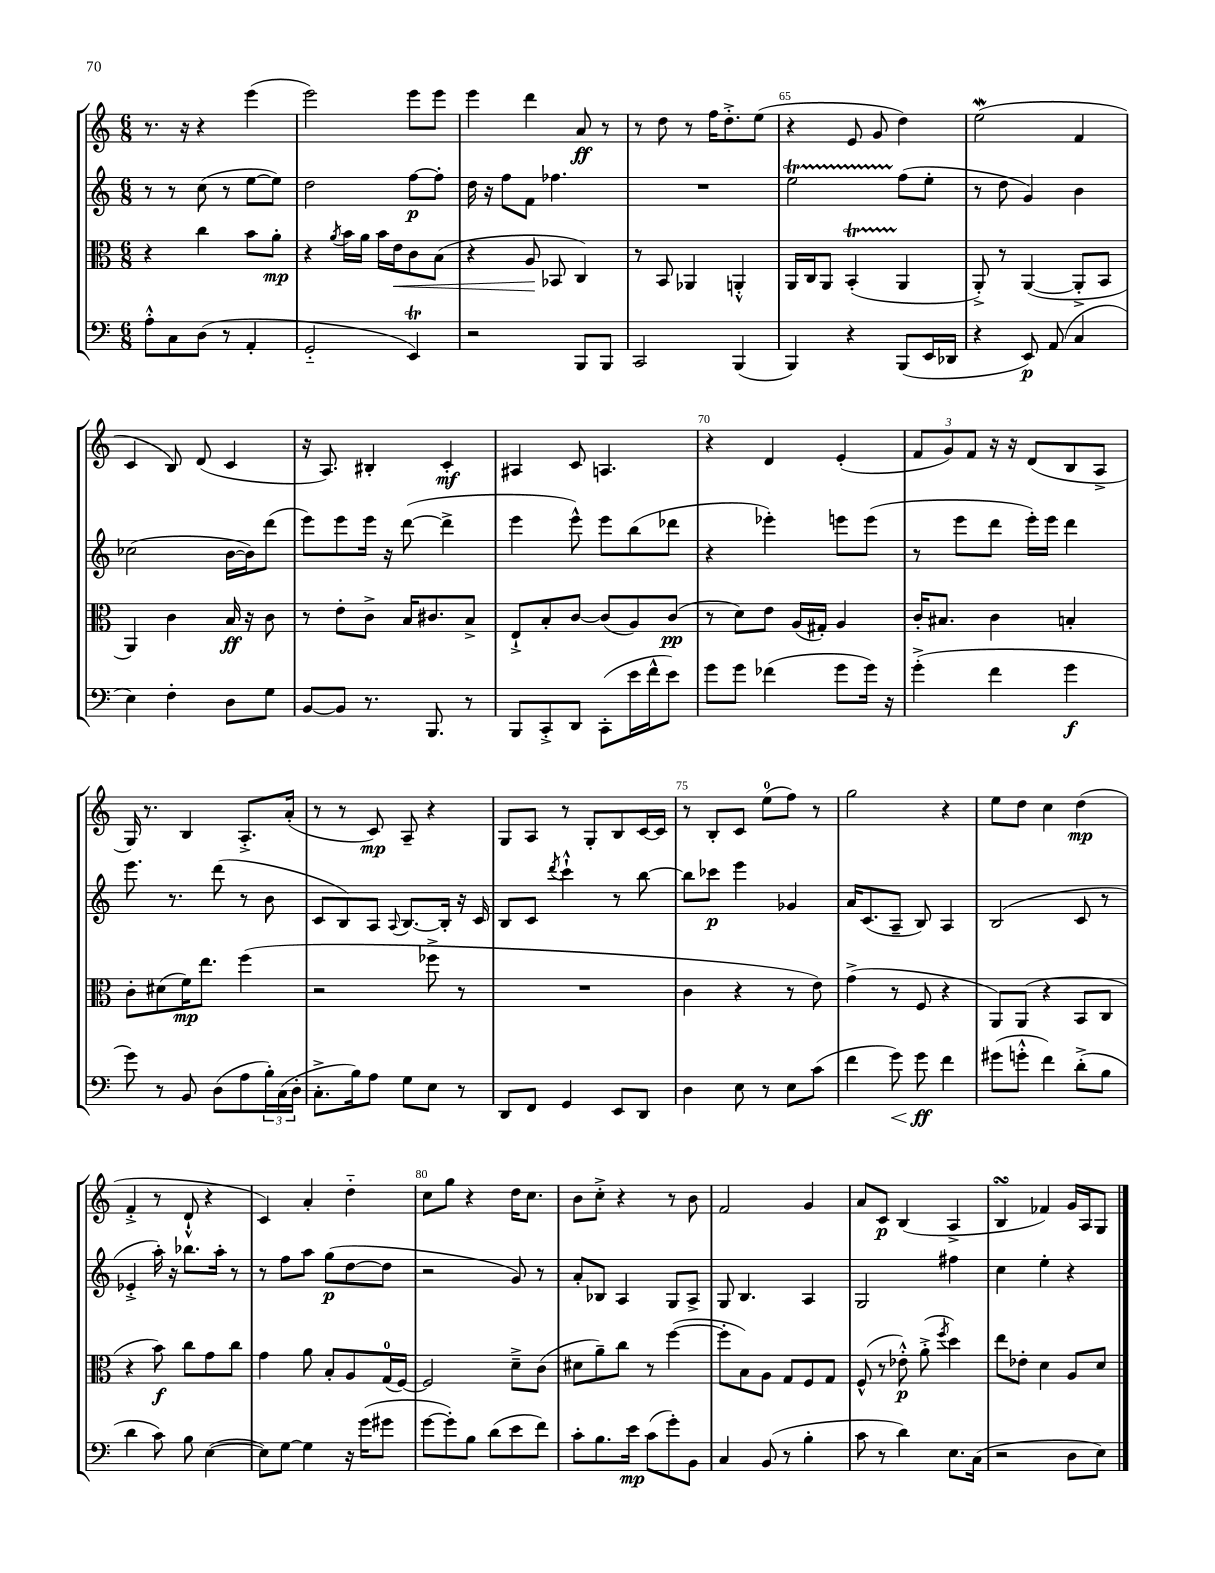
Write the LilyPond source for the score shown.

<<
\new StaffGroup <<
\new Staff = "s0" {
    \clef treble \key c \major \numericTimeSignature \time 6/8
    r8. r16 r4 e'''4( |
    e'''2) e'''8 e'''8 |
    e'''4 d'''4 a'8\ff r8 |
    r8 d''8 r8 f''16 d''8.-.-> e''8( |
    r4 e'8 g'8 d''4) |
    e''2\mordent( f'4 |
    c'4 b8) d'8( c'4 |
    r16 a8.) bis4-. c'4-.\mf |
    ais4 c'8 a4. |
    r4 d'4 e'4-.( |
    \tuplet 3/2 { f'8 g'8) f'8 } r16 r16 d'8( b8 a8-> |
    g16) r8. b4 a8.-.-> a'16-.( |
    r8 r8 c'8\mp) a8-- r4 |
    g8 a8 r8 g8-. b8 c'16~ c'16 |
    r8 b8-. c'8 e''8-0( f''8) r8 |
    g''2 r4 |
    e''8 d''8 c''4 d''4\mp( |
    f'4-.-> r8 d'8-!-^ r4 |
    c'4) a'4-. d''4-_ |
    c''8 g''8 r4 d''16 c''8. |
    b'8 c''8-.-> r4 r8 b'8 |
    f'2 g'4 |
    a'8 c'8\p b4( a4-> |
    b4\turn fes'4) g'16 a16 g8 \bar "|." |
}
\new Staff = "s1" {
    \clef treble \key c \major \numericTimeSignature \time 6/8
    r8 r8 c''8( r8 e''8~ e''8) |
    d''2 f''8~\p f''8-. |
    d''16 r16 f''8 f'8 fes''4. |
    R2. |
    e''2\startTrillSpan f''8\stopTrillSpan( e''8-. |
    r8 d''8 g'4) b'4 |
    ces''2( b'16~ b'16) d'''8( |
    e'''8) e'''8 e'''16 r16 d'''8~( d'''4-> |
    e'''4 e'''8-^) e'''8 b''8( des'''8 |
    r4 ees'''4-.) e'''8 e'''8( |
    r8 e'''8 d'''8 e'''16-.) e'''16 d'''4 |
    e'''8. r8. d'''8( r8 b'8 |
    c'8 b8) a8 \appoggiatura { a8 } b8.~ b16-. r16 c'16 |
    b8 c'8 \acciaccatura { d'''8 } c'''4-!-^ r8 b''8~ |
    b''8 ces'''8\p e'''4 ges'4 |
    a'16 c'8.( a8-- b8) a4 |
    b2( c'8 r8 |
    ees'4-.-> a''16-.) r16 bes''8. a''16-. r8 |
    r8 f''8 a''8 g''8\p( d''8~ d''8 |
    r2 g'8) r8 |
    a'8-. bes8 a4 g8 a8-> |
    g8 b4. a4 |
    g2 fis''4 |
    c''4 e''4-. r4 \bar "|." |
}
\new Staff = "s2" {
    \clef alto \key c \major \numericTimeSignature \time 6/8
    r4 c''4 b'8 a'8-.\mp |
    r4 \acciaccatura { a'8 } b'16 a'16 b'16 e'16\< c'8 b8( |
    r4 a8\! bes,8 c4) |
    r8 b,8 aes,4 a,4-.-^ |
    a,16 c16 a,8 b,4-.\startTrillSpan( a,4\stopTrillSpan |
    a,8-.->) r8 a,4~( a,8-.-> b,8 |
    a,4) c'4 b16\ff r16 c'8 |
    r8 e'8-. c'8-> b16 cis'8. b8-> |
    e8-!-> b8-. c'8~ c'8( a8) c'8\pp( |
    r8 d'8) e'8 a16( gis16-.) a4 |
    c'16-. bis8. c'4 b4-. |
    c'8-. dis'8( f'16\mp) e''8. f''4( |
    r2 fes''8-> r8 |
    R2. |
    c'4 r4 r8 e'8) |
    g'4->( r8 f8 r4 |
    a,8) a,8( r4 b,8 c8 |
    r4 b'8\f) c''8 g'8 c''8 |
    g'4 a'8 b8-. a8 g16-0( f16~) |
    f2 d'8---> c'8( |
    dis'8 a'8--) c''8 r8 f''4~( |
    f''8-. b8) a8 g8 f8 g8 |
    f8-^( r8 ees'8-.-^\p) a'8-.->( \acciaccatura { f''8 } d''4) |
    e''8 ees'8-. d'4 a8 d'8 \bar "|." |
}
\new Staff = "s3" {
    \clef bass \key c \major \numericTimeSignature \time 6/8
    a8-.-^ c8 d8( r8 a,4-. |
    g,2-_ e,4\trill) |
    r2 b,,8 b,,8 |
    c,2 b,,4( |
    b,,4) r4 b,,8( e,16 des,16 |
    r4 e,8\p) a,8( c4 |
    e4) f4-. d8 g8 |
    b,8~ b,8 r8. b,,8. r8 |
    b,,8 c,8-.-> d,8 c,8-.( e'16 f'16-^ e'8) |
    g'8 g'8 fes'4( g'8 g'16) r16 |
    g'4-.->( f'4 g'4\f |
    g'8) r8 b,8 d8( a8 \tuplet 3/2 { b16-.) c16( d16-. } |
    c8.-.-> b16) a8 g8 e8 r8 |
    d,8 f,8 g,4 e,8 d,8 |
    d4 e8 r8 e8 c'8( |
    f'4 g'8\<) g'8\ff\! f'4 |
    gis'8( g'8-.-^ f'4) d'8-.->( b8 |
    d'4 c'8) b8 e4~( |
    e8) g8~ g4 r16 g'16( gis'8 |
    g'8~ g'8-.) b8 d'8( e'8 f'8) |
    c'8-. b8. e'16\mp c'8( g'8-.) b,8 |
    c4 b,8( r8 b4-. |
    c'8 r8 d'4) e8. c16( |
    r2 d8 e8) \bar "|." |
}
>>
>>
\layout { \context { \Score currentBarNumber = #61 \override BarNumber.break-visibility = ##(#f #t #t) barNumberVisibility = #(every-nth-bar-number-visible 5) } }
